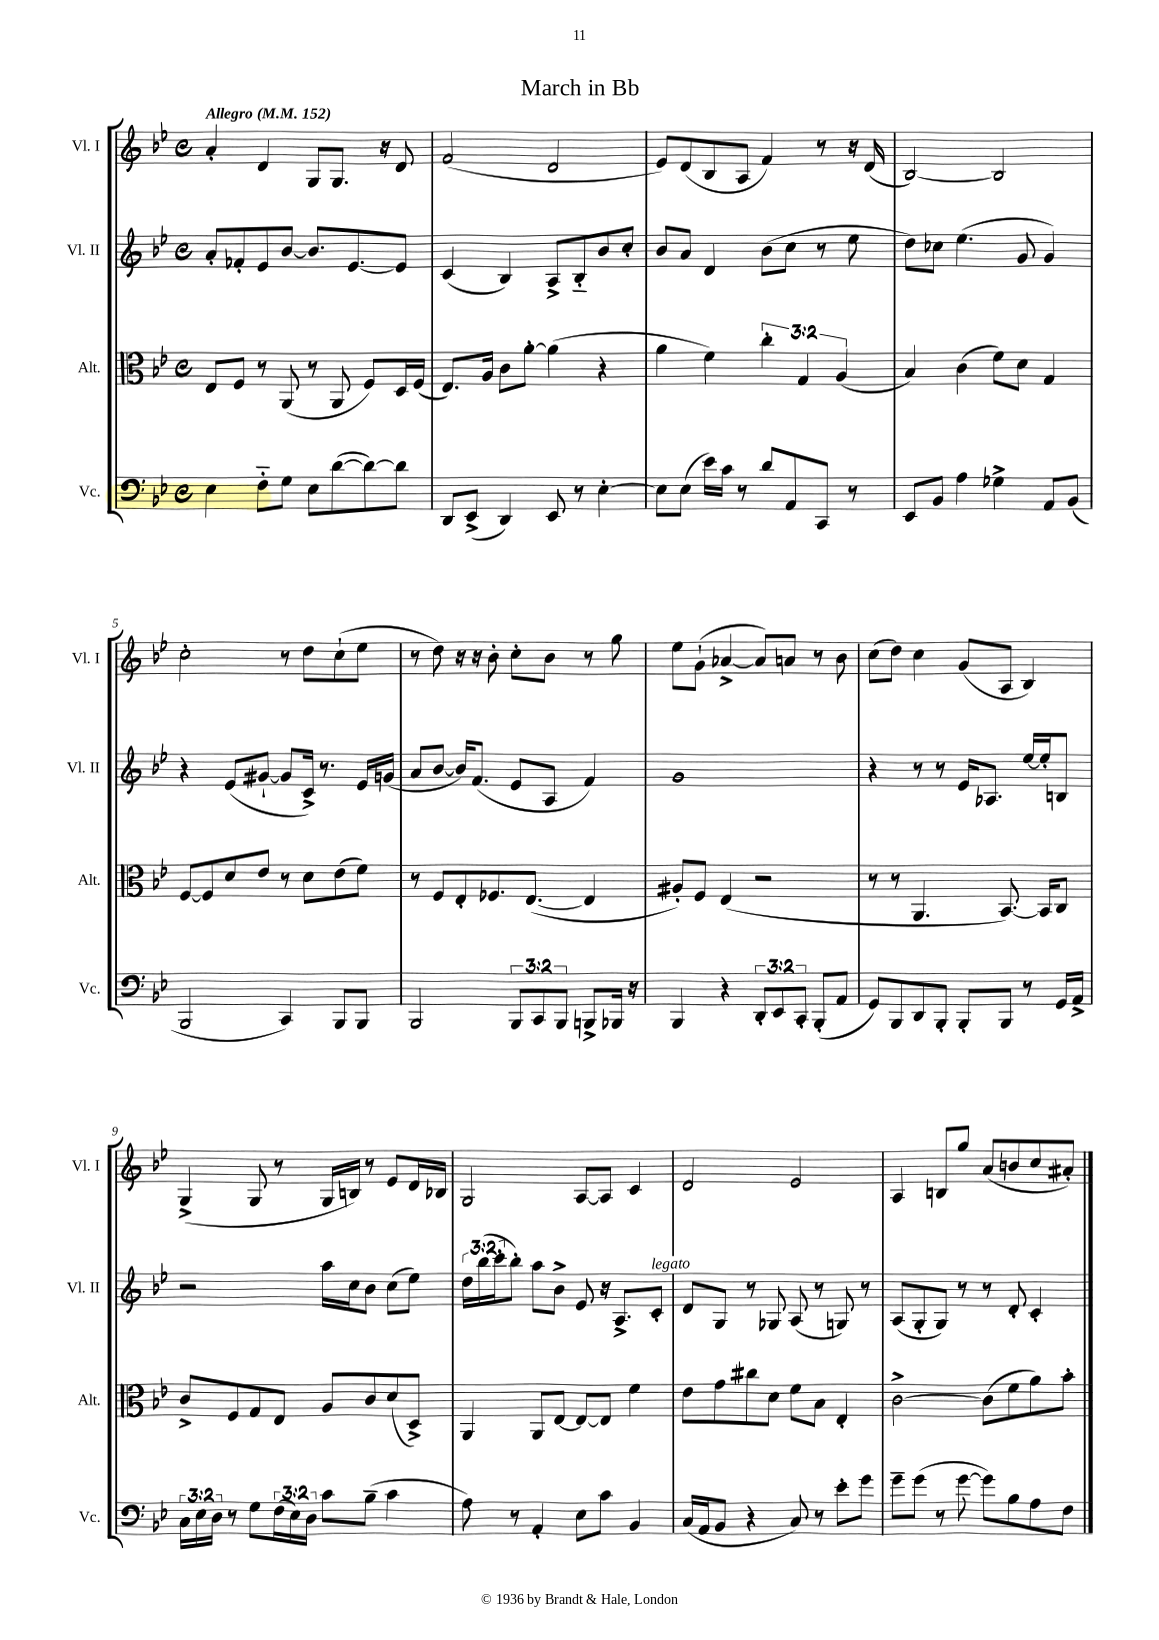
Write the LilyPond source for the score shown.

\header { title = "March in Bb" }
<<
\new StaffGroup <<
\new Staff = "s0" \with { instrumentName = "Vl. I" shortInstrumentName = "Vl. I" } {
    \clef treble \key bes \major \defaultTimeSignature \time 4/4 \tempo "Allegro" 4 = 152
    a'4-. d'4 g8 g8. r16 d'8 |
    f'2( d'2 |
    ees'8) d'8( bes8 a8 f'4) r8 r16 d'16( |
    bes2~) bes2 |
    c''2-. r8 d''8 c''8-!( ees''8 |
    r8 d''8) r16 r16 bes'8-. c''8-. bes'8 r8 g''8 |
    ees''8 g'8-!( aes'4~-> aes'8) a'8 r8 bes'8 |
    c''8( d''8) c''4 g'8( a8 bes4) |
    g4->( g8 r8 g16 b16) r8 ees'8 d'16 bes16 |
    g2 a8~ a8 c'4 |
    d'2 ees'2 |
    a4 b8 g''8 a'8( b'8 c''8 ais'8-.) \bar "|." |
}
\new Staff = "s1" \with { instrumentName = "Vl. II" shortInstrumentName = "Vl. II" } {
    \clef treble \key bes \major \defaultTimeSignature \time 4/4 \override Staff.TupletNumber.text = #tuplet-number::calc-fraction-text
    a'8-. fes'8-. ees'8 bes'8~ bes'8. ees'8.~ ees'8 |
    c'4( bes4) a8-> bes8-_ bes'8 c''8-. |
    bes'8 a'8 d'4 bes'8( c''8 r8 ees''8 |
    d''8) ces''8 ees''4.( g'8 g'4) |
    r4 ees'8( gis'8~-! gis'8 c'16->) r8. ees'16 g'16( |
    a'8 bes'8~ bes'16) f'8.( ees'8 a8 f'4) |
    g'1 |
    r4 r8 r8 ees'16 aes8. ees''16~ ees''16-. b8 |
    r2 a''16 c''16 bes'8 c''8( ees''8) |
    \tuplet 3/2 { d''16 bes''16( c'''16-. } bes''8-.) a''8 bes'8-> ees'8 r16 a8.-> c'8-.^\markup { \italic "legato" } |
    d'8 g8 r8 ges8 a8( r8 g8) r8 |
    a8( g8-. g8) r8 r8 d'8-. c'4-. \bar "|." |
}
\new Staff = "s2" \with { instrumentName = "Alt." shortInstrumentName = "Alt." } {
    \clef alto \key bes \major \defaultTimeSignature \time 4/4 \override Staff.TupletNumber.text = #tuplet-number::calc-fraction-text
    ees8 f8 r8 a,8( r8 a,8 f8) d16 f16( |
    ees8.) a16 c'8 a'8~-. a'4( r4 |
    a'4 f'4) \tuplet 3/2 { c''4-. g4 a4( } |
    bes4) c'4( f'8) d'8 g4 |
    f8~ f8 d'8 ees'8 r8 d'8 ees'8( f'8) |
    r8 f8 ees8-. fes8. ees8.~( ees4 |
    ais8-.) f8 ees4( r2 |
    r8 r8 a,4. bes,8.~) bes,16 c8 |
    c'8-> f8 g8 ees8 a8 c'8 d'8( d8->) |
    a,4 a,8 ees8~ ees8~ ees8 f'4 |
    ees'8 g'8 cis''8 d'8 f'8 bes8 ees4-. |
    c'2~-> c'8( f'8 a'8) bes'8-. \bar "|." |
}
\new Staff = "s3" \with { instrumentName = "Vc." shortInstrumentName = "Vc." } {
    \clef bass \key bes \major \defaultTimeSignature \time 4/4 \override Staff.TupletNumber.text = #tuplet-number::calc-fraction-text
    ees4 f8-_ g8 ees8 d'8~( d'8~) d'8 |
    d,8 ees,8->( d,4) ees,8 r8 ees4~-. |
    ees8 ees8( ees'16) c'16 r8 d'8 a,8 c,8 r8 |
    ees,8 bes,8 a4 ges4-> a,8 bes,8( |
    bes,,2 c,4) bes,,8 bes,,8 |
    bes,,2 \tuplet 3/2 { bes,,8 c,8 bes,,8 } b,,8-> bes,,16 r16 |
    bes,,4 r4 \tuplet 3/2 { d,8-. ees,8 c,8-. } bes,,8-.( a,8 |
    g,8) bes,,8 d,8 bes,,8-. bes,,8-. bes,,8 r8 g,16 a,16-> |
    \tuplet 3/2 { c16 ees16 d16 } r8 g8 \tuplet 3/2 { f16( ees16) d16 } c'8 bes8--( c'4 |
    a8) r8 a,4-. ees8 c'8 bes,4 |
    c16( a,16 bes,8 r4 c8) r8 ees'8-. g'8 |
    g'8-- g'8( r8 g'8~ g'8) bes8 a8 f8 \bar "|." |
}
>>
>>
